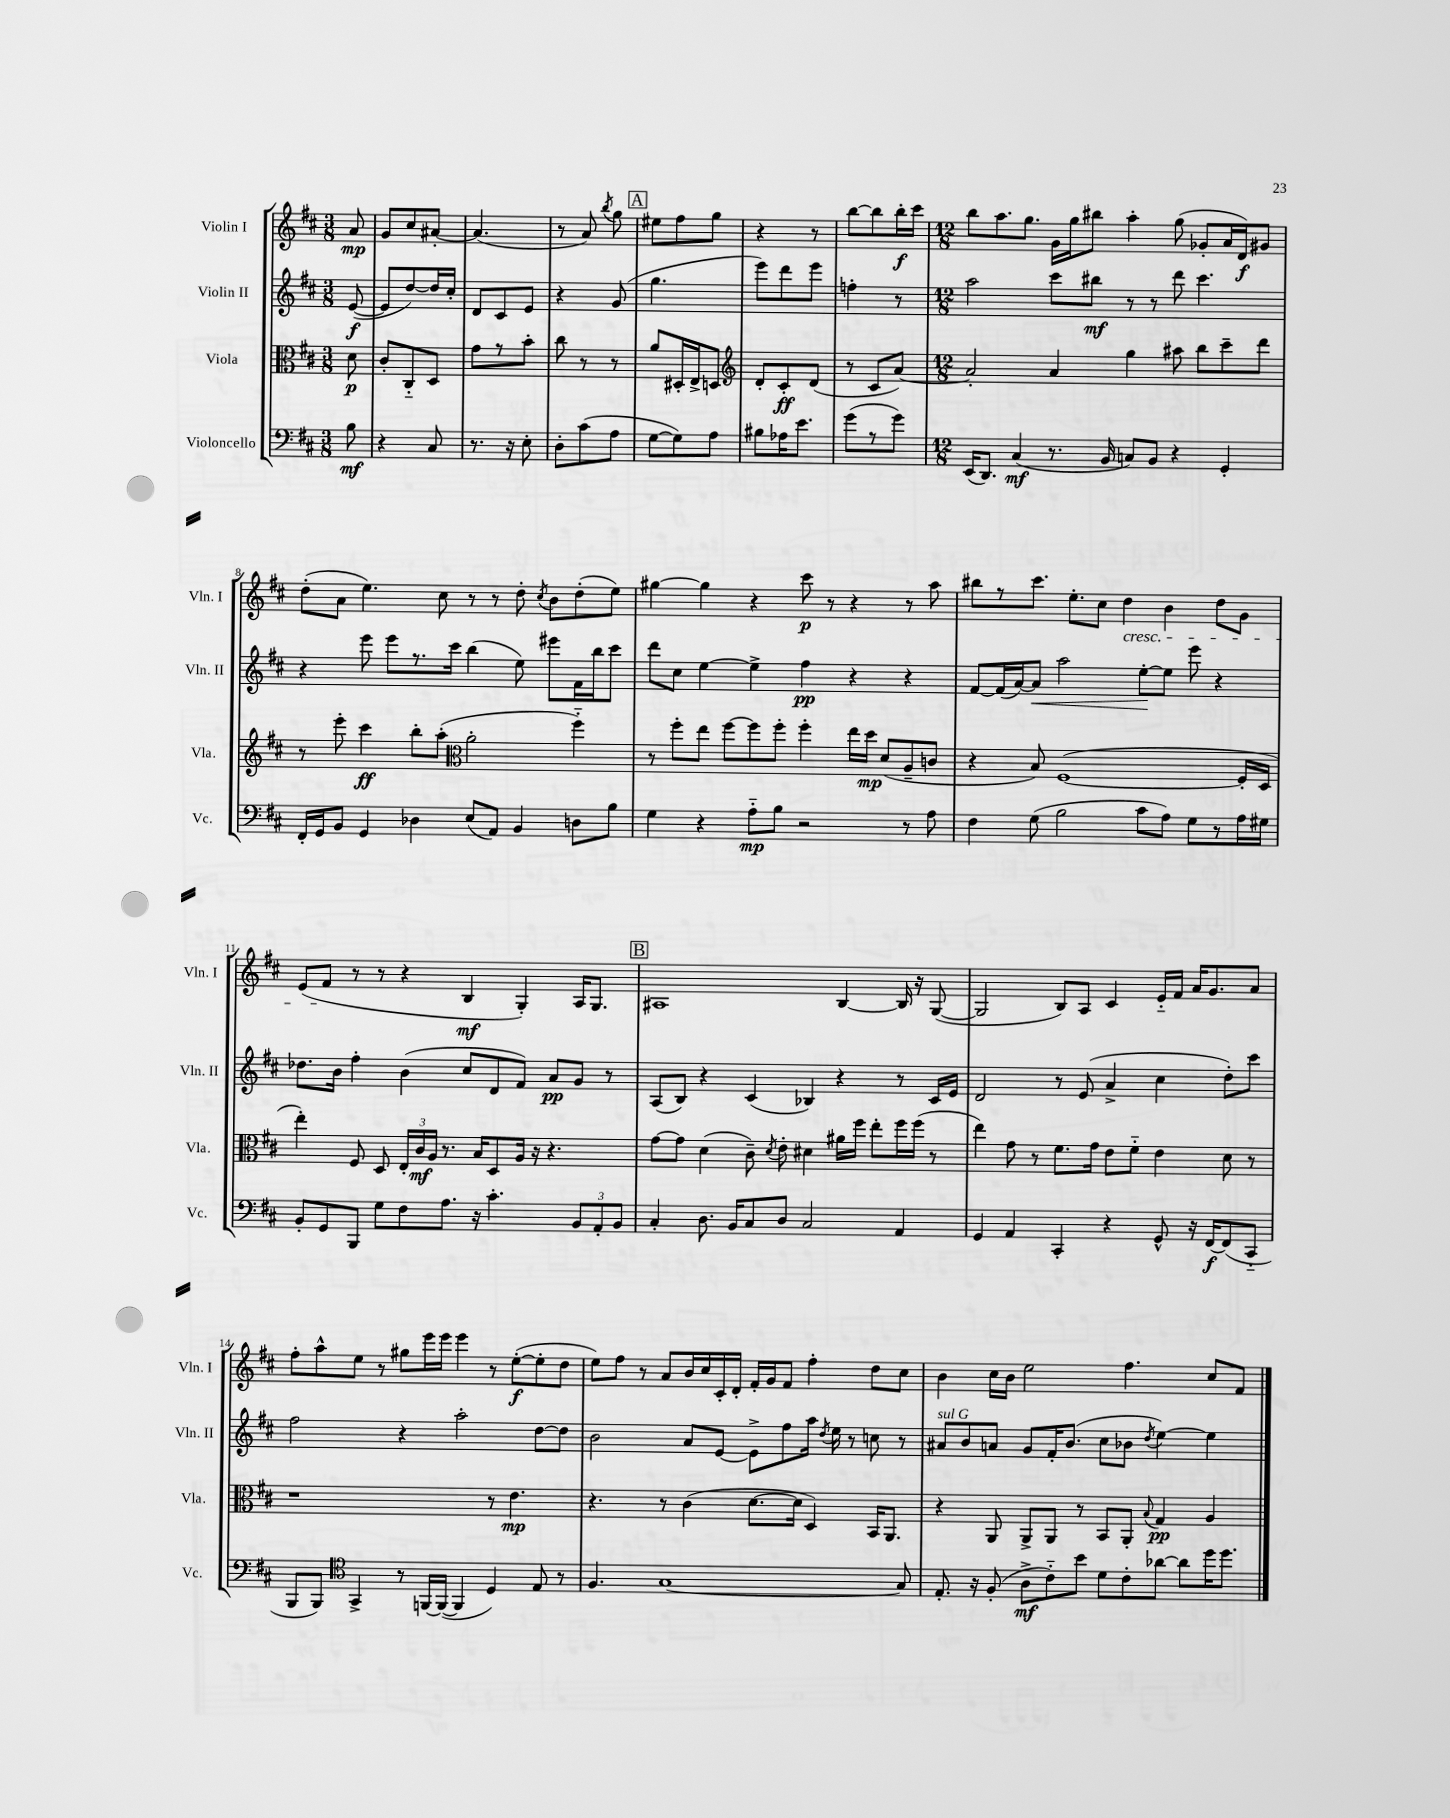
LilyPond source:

<<
\new StaffGroup <<
\new Staff = "s0" \with { instrumentName = "Violin I" shortInstrumentName = "Vln. I" } {
    \clef treble \key d \major \numericTimeSignature \time 3/8 \partial 8
    \autoBeamOff a'8\mp |
    g'8[ cis''8 ais'8]~-. |
    ais'4.( |
    r8 a'8) \acciaccatura { b''8 } g''8 |
    \mark \markup { \box "A" } eis''8[ fis''8 g''8] |
    r4 r8 |
    b''8[~ b''8 b''16-.\f cis'''16] |
    \numericTimeSignature \time 12/8 b''8[ a''8. g''8.] g'16[ g''16 bis''8] a''4-. g''8( ges'8[-. a'16 d'16\f) gis'8] |
    d''8[-.( a'8] e''4.) cis''8 r8 r8 d''8-. \acciaccatura { cis''8 } b'8[ d''8-.( e''8]) |
    gis''4~ gis''4 r4 cis'''8\p r8 r4 r8 a''8 |
    bis''8[ r8 cis'''8.] e''8.[-. cis''8] d''4\cresc b'4 d''8[ g'8] |
    e'8[( fis'8]\! r8 r8 r4 b4\mf g4-.) a16[ g8.] |
    \mark \markup { \box "B" } ais1 b4~ b16 r16 g8~( |
    g2 b8[) a8] cis'4 e'16[-_ fis'16] a'16[ g'8. a'8] |
    fis''8[-. a''8-^ e''8] r8 gis''8[ e'''16 e'''16] e'''4 r8 e''8[~-.\f( e''8-. d''8] |
    e''8[) fis''8] r8 a'8[ b'16 cis''16 cis'16-. d'16]-. fis'16[-. g'16 fis'8] fis''4-. d''8[ cis''8] |
    b'4 cis''16[ b'16] e''2 fis''4. cis''8[ fis'8] \bar "|." |
}
\new Staff = "s1" \with { instrumentName = "Violin II" shortInstrumentName = "Vln. II" } {
    \clef treble \key d \major \numericTimeSignature \time 3/8 \partial 8
    \autoBeamOff e'8~\f( |
    e'8[ d''8~) d''16 cis''16]-. |
    d'8[ cis'8 e'8] |
    r4 g'8( |
    \mark \markup { \box "A" } g''4. |
    e'''8[) d'''8 e'''8] |
    f''4-. r8 |
    \numericTimeSignature \time 12/8 a''2 cis'''8[ bis''8]\mf r8 r8 d'''8 cis'''4. |
    r4 e'''8 e'''8[ r8. cis'''16] b''4( e''8) eis'''8[ fis'16 b''16 cis'''8] |
    d'''8[ cis''8] e''4~ e''4-> fis''4\pp r4 r4 |
    fis'8[~ fis'16( a'16~) a'8]\< a''2 e''8[~-.\! e''8] e'''8 r4 |
    des''8.[ b'16] fis''4-. b'4( cis''8[ d'8 fis'8]) a'8[\pp g'8] r8 |
    \mark \markup { \box "B" } a8[( b8]) r4 cis'4( bes4) r4 r8 cis'16[ e'16] |
    d'2 r8 e'8( a'4-> cis''4 d''8[-.) cis'''8] |
    fis''2 r4 a''2-. d''8[~ d''8] |
    b'2 a'8[ e'8]~ e'8[-> fis''8 a''16] \acciaccatura { d''8 } e''16 r8 c''8 r8 |
    ais'8[^\markup { \italic "sul G" } b'8 a'8] g'8[ fis'16-. b'8.]( cis''8[ bes'8] \acciaccatura { d''8 } e''4~) e''4 \bar "|." |
}
\new Staff = "s2" \with { instrumentName = "Viola" shortInstrumentName = "Vla." } {
    \clef alto \key d \major \numericTimeSignature \time 3/8 \partial 8
    \autoBeamOff d'8\p |
    cis'8[-. cis8-_ d8] |
    g'8[ r8 b'8]-. |
    cis''8 r8 r8 |
    \mark \markup { \box "A" } a'8[ dis16-. e16-> d8] |
    \clef treble d'8[-. cis'8-.\ff d'8]( |
    r8 cis'8[ a'8]~) |
    \numericTimeSignature \time 12/8 a'2-. a'4 g''4 ais''8 b''8[ cis'''8-- d'''8] |
    r8 e'''8-. cis'''4\ff b''8[-. a''8]-.( \clef alto a'2-. fis''4-_) |
    r8 fis''8[-. e''8] fis''8[~ fis''8 fis''8]-. fis''4-. e''16[ d''16]\mp d'8[( a8-- c'8] |
    r4 b8) fis1~( fis16[-. d16] |
    e''4-.) fis8 d8 \tuplet 3/2 { e16[-. cis'16\mf a16] } r8. b16[ d8 a16] r16 r4. |
    \mark \markup { \box "B" } g'8[~ g'8] d'4( cis'8--) \acciaccatura { d'8 } e'8-. dis'4 ais'16[ fis''16] e''8[-. fis''16 fis''16]( r8 |
    e''4) g'8 r8 fis'8.[ g'16] e'8[ fis'8]-_ e'4 d'8 r8 |
    r1 r8 e'4.\mp |
    r4. r8 cis'4( d'8.[~ d'16] d4) b,16[ a,8.] |
    r4 a,8 a,8[-> a,8] r8 b,8[ a,8]-. \appoggiatura { b8 } g4\pp a4 \bar "|." |
}
\new Staff = "s3" \with { instrumentName = "Violoncello" shortInstrumentName = "Vc." } {
    \clef bass \key d \major \numericTimeSignature \time 3/8 \partial 8
    \autoBeamOff b8\mf |
    r4 cis8 |
    r8. r16 e8-. |
    d8[-. cis'8( a8] |
    \mark \markup { \box "A" } g8[~ g8) a8] |
    bis8[ aes16 e'8.] |
    g'8[( r8 g'8]) |
    \numericTimeSignature \time 12/8 e,16[( d,8.]) cis4\mf( r8. b,16 c8[) b,8] r4 g,4-. |
    fis,16[-. g,16 b,8] g,4 des4 e8[( a,8]) b,4 d8[ b8] |
    g4 r4 a8[-_\mp b8] r2 r8 a8 |
    fis4 g8( b2 cis'8[ a8]) g8[ r8 a16 gis16] |
    b,8[-. g,8 b,,8] g8[ fis8 a8.] r16 cis'4.-. \tuplet 3/2 { b,8[ a,8-. b,8] } |
    \mark \markup { \box "B" } cis4-. d8. b,16[ cis8 d8] cis2 a,4 |
    g,4 a,4 cis,4-. r4 g,8-^ r16 fis,16[~\f fis,8( cis,8]-_ |
    b,,8[ b,,8]) \clef tenor g,4-> r8 f,16[~ f,16]~( f,4 d4) e8 r8 |
    fis4. g1~ g8 |
    e8.-. r16 fis8-.( a8[->\mf cis'8-_) b'8] d'8[ cis'8-. aes'8]~ aes'8[ d''16 d''8.] \bar "|." |
}
>>
>>
